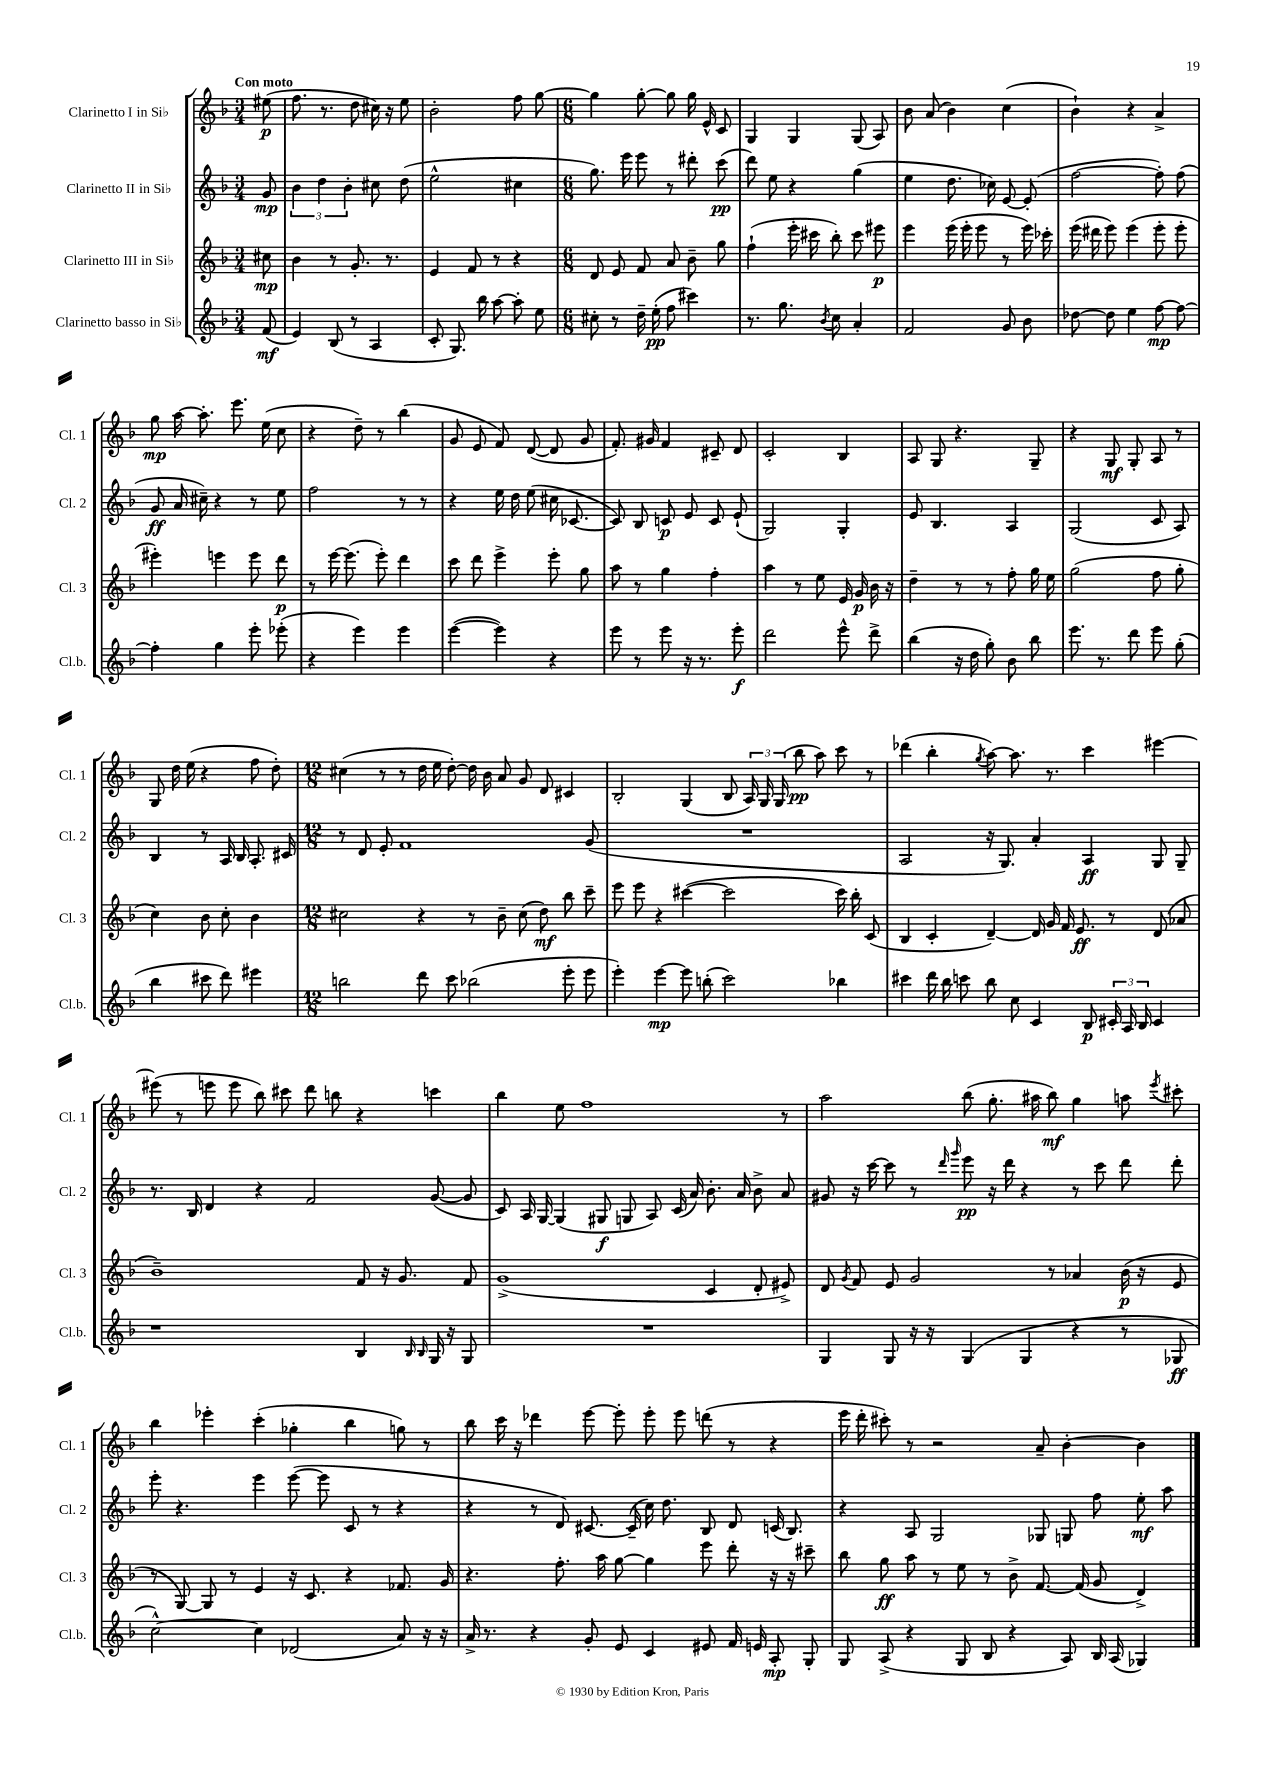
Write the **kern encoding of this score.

**kern	**dynam	**kern	**dynam	**kern	**dynam	**kern	**dynam
*part4	*part4	*part3	*part3	*part2	*part2	*part1	*part1
*staff4	*staff4	*staff3	*staff3	*staff2	*staff2	*staff1	*staff1
*I"Clarinetto basso in Si♭	*	*I"Clarinetto III in Si♭	*	*I"Clarinetto II in Si♭	*	*I"Clarinetto I in Si♭	*
*I'Cl.b.	*	*I'Cl. 3	*	*I'Cl. 2	*	*I'Cl. 1	*
*clefG2	*	*clefG2	*	*clefG2	*	*clefG2	*
*k[b-]	*	*k[b-]	*	*k[b-]	*	*k[b-]	*
*M3/4	*	*M3/4	*	*M3/4	*	*M3/4	*
=	=	=	=	=	=	=	=
!	!	!	!	!	!	!LO:TX:a:B:t=Con moto	!
(8f/	mf	8cc#X\	mp	8g/	mp	(8ee#X\	p
=1	=1	=1	=1	=1	=1	=1	=1
4e/)	.	4b-\	.	6b-\	.	8.ff\	.
.	.	.	.	6dd\	.	.	.
.	.	.	.	.	.	8.r	.
(8B-/	.	8r	.	.	.	.	.
.	.	.	.	6b-'\	.	.	.
8r	.	8.g'/	.	.	.	8dd\	.
4A/	.	.	.	8cc#X\	.	16cc#X\)	.
.	.	8.r	.	.	.	16r	.
.	.	.	.	(8dd\	.	8ee\	.
=2	=2	=2	=2	=2	=2	=2	=2
8c'/	.	4e/	.	2ee^^\	.	2b-'\	.
8.G/)	.	.	.	.	.	.	.
.	.	8f/	.	.	.	.	.
16bb-\	.	.	.	.	.	.	.
[8aa\	.	8r	.	.	.	.	.
8aa'\]	.	4r	.	4cc#X\	.	8ff\	.
8ee\	.	.	.	.	.	[8gg\	.
=3	=3	=3	=3	=3	=3	=3	=3
*M6/8	*	*M6/8	*	*M6/8	*	*M6/8	*
8cc#X'\	.	8d/	.	8.gg\)	.	4gg\]	.
8r	.	8e/	.	.	.	.	.
.	.	.	.	16eee\	.	.	.
16dd~\	.	8f/	.	8eee\	.	[8gg'\	.
(16ee'\	pp	.	.	.	.	.	.
8ff\	.	8a/	.	8r	.	8gg\]	.
4ccc#X\)	.	8b-~\	.	8ddd#X'\	.	16gg\	.
.	.	.	.	.	.	16e^^/	.
.	.	8gg\	.	(8ccc\	pp	8c/	.
=4	=4	=4	=4	=4	=4	=4	=4
8.r	.	(4ff`\	.	8ddd\)	.	4G/	.
.	.	.	.	8ee\	.	.	.
8.gg\	.	.	.	.	.	.	.
.	.	16eee'\	.	4r	.	4G/	.
.	.	16ccc#X\	.	.	.	.	.
8qb-/	.	.	.	.	.	.	.
8cc\	.	8bb-'\)	.	.	.	.	.
4a'/	.	8ccc#\	.	(4gg\	.	(8G/	.
.	.	8eee#X\	p	.	.	8A/)	.
=5	=5	=5	=5	=5	=5	=5	=5
2f/	.	4eee\	.	4ee\	.	8b-\	.
.	.	.	.	.	.	(8a/	.
.	.	(16eee\	.	8.dd\	.	4b-\)	.
.	.	16eee'\	.	.	.	.	.
.	.	8eee\	.	.	.	.	.
.	.	.	.	16cc-X\)	.	.	.
8g/	.	8r	.	[8e/	.	(4cc\	.
8b-\	.	16eee\)	.	(8e'/]	.	.	.
.	.	16ccc-X'\	.	.	.	.	.
=6	=6	=6	=6	=6	=6	=6	=6
[8dd-X\	.	(16eee\	.	[2ff\	.	4b-`\)	.
.	.	16ddd#X\	.	.	.	.	.
8dd-\]	.	8eee\)	.	.	.	.	.
4ee\	.	(4eee\	.	.	.	4r	.
[8ff\	mp	8eee'\	.	8ff'\])	.	4a^/	.
8ff\_	.	8eee'\	.	(8ff\	.	.	.
!!LO:LB:g=z
=7	=7	=7	=7	=7	=7	=7	=7
4ff'\]	.	4eee#X'\)	.	8g/	ff	8gg\	mp
.	.	.	.	16a/	.	[16aa\	.
.	.	.	.	16cc#X~\)	.	8.aa'\]	.
4gg\	.	4eeen\	.	4r	.	.	.
.	.	.	.	.	.	8.eee\	.
8eee'\	.	8eee\	.	8r	.	.	.
.	.	.	.	.	.	(16ee\	.
(8eee-X'\	.	8ddd\	p	8ee\	.	8cc\	.
=8	=8	=8	=8	=8	=8	=8	=8
4r	.	8r	.	2ff\	.	4r	.
.	.	[16eee\	.	.	.	.	.
.	.	(8.eee\]	.	.	.	.	.
4eee\)	.	.	.	.	.	8dd~\)	.
.	.	8eee'\)	.	.	.	8r	.
4eee\	.	4ddd\	.	8r	.	(4bb-\	.
.	.	.	.	8r	.	.	.
=9	=9	=9	=9	=9	=9	=9	=9
([4eee\	.	8ccc\	.	4r	.	8g/	.
.	.	8ddd\	.	.	.	8e/	.
4eee\])	.	4eee^\	.	16ee\	.	8f/)	.
.	.	.	.	16dd\	.	.	.
.	.	.	.	(8ee\	.	([8d/	.
4r	.	8eee'\	.	16cc#X\	.	8d/]	.
.	.	.	.	[8.c-X/	.	.	.
.	.	8gg\	.	.	.	8g/	.
=10	=10	=10	=10	=10	=10	=10	=10
8eee\	.	8aa\	.	8c-/])	.	8.f'/)	.
8r	.	8r	.	8B-/	.	.	.
.	.	.	.	.	.	16g#X/	.
8eee\	.	4gg\	.	8cn/	p	4f/	.
16r	.	.	.	8e/	.	.	.
8.r	.	.	.	.	.	.	.
.	.	4ff'\	.	8c/	.	8c#X~/	.
8eee'\	f	.	.	(8e`/	.	8d/	.
=11	=11	=11	=11	=11	=11	=11	=11
2ddd\	.	4aa\	.	2G/)	.	2c'/	.
.	.	8r	.	.	.	.	.
.	.	8ee\	.	.	.	.	.
8eee^^\	.	16e/	.	4G'/	.	4B-/	.
.	.	16g/	p	.	.	.	.
8ddd^\	.	16b-\	.	.	.	.	.
.	.	16r	.	.	.	.	.
=12	=12	=12	=12	=12	=12	=12	=12
(4bb-\	.	4dd~\	.	8e/	.	8A/	.
.	.	.	.	4.B-/	.	8G/	.
16r	.	8r	.	.	.	4.r	.
16dd\	.	.	.	.	.	.	.
8gg'\)	.	8r	.	.	.	.	.
8b-\	.	8ff'\	.	4A/	.	.	.
8bb-\	.	16gg\	.	.	.	8G~/	.
.	.	16ee\	.	.	.	.	.
=13	=13	=13	=13	=13	=13	=13	=13
8.eee\	.	(2gg\	.	(2G/	.	4r	.
8.r	.	.	.	.	.	.	.
.	.	.	.	.	.	8G/	mf
8ddd\	.	.	.	.	.	8G'/	.
8eee\	.	8ff\	.	8c/	.	8A/	.
(8gg'\	.	8gg'\	.	8A/)	.	8r	.
!!LO:LB:g=z
=14	=14	=14	=14	=14	=14	=14	=14
4bb-\	.	4cc\)	.	4B-/	.	8G/	.
.	.	.	.	.	.	16dd\	.
.	.	.	.	.	.	(16ee\	.
8ccc#X\	.	8b-\	.	8r	.	4r	.
8ddd\)	.	8cc'\	.	16A/	.	.	.
.	.	.	.	16B-/	.	.	.
4eee#X\	.	4b-\	.	8.A'/	.	8ff\	.
.	.	.	.	.	.	8dd'\)	.
.	.	.	.	16c#X/	.	.	.
=15	=15	=15	=15	=15	=15	=15	=15
*M12/8	*	*M12/8	*	*M12/8	*	*M12/8	*
2bbn\	.	2cc#X\	.	8r	.	(4cc#X\	.
.	.	.	.	8d/	.	.	.
.	.	.	.	8e'/	.	8r	.
.	.	.	.	1f	.	8r	.
8ddd\	.	4r	.	.	.	16dd\	.
.	.	.	.	.	.	16ee\	.
8ccc\	.	.	.	.	.	[8dd'\)	.
(2bb-X\	.	8r	.	.	.	16dd\]	.
.	.	.	.	.	.	16b-\	.
.	.	8b-~\	.	.	.	8a/	.
.	.	(8cc#\	.	.	.	8g/	.
.	.	8dd\)	mf	.	.	8d/	.
8eee'\	.	8bb-\	.	.	.	4c#X/	.
8eee\	.	8ccc~\	.	(8g/	.	.	.
=16	=16	=16	=16	=16	=16	=16	=16
4eee'\)	.	8eee\	.	1.r	.	2B-'/	.
.	.	8eee\	.	.	.	.	.
[4eee\	mp	4r	.	.	.	.	.
8eee\]	.	([4ccc#X\	.	.	.	(4G/	.
(8bbn'\	.	.	.	.	.	.	.
2ccc\)	.	2ccc#\]	.	.	.	8B-/	.
.	.	.	.	.	.	24A/)	.
.	.	.	.	.	.	24G/	.
.	.	.	.	.	.	(24G/	.
.	.	.	.	.	.	8bb-\	pp
.	.	.	.	.	.	8aa\)	.
4bb-X\	.	16ccc#\)	.	.	.	8ccc\	.
.	.	16bb-'\	.	.	.	.	.
.	.	(8c/	.	.	.	8r	.
=17	=17	=17	=17	=17	=17	=17	=17
4ccc#X\	.	4B-/	.	2A/	.	(4ddd-X\	.
16ddd\	.	4c'/	.	.	.	4bb-'\	.
16bb-\	.	.	.	.	.	.	.
8cccn\	.	.	.	.	.	.	.
.	.	.	.	.	.	8qgg/	.
8bb-\	.	[4d~/)	.	16r	.	[8aa\)	.
.	.	.	.	8.G/)	.	.	.
8cc\	.	.	.	.	.	8.aa\]	.
4c/	.	16d/]	.	4a'/	.	.	.
.	.	16g/	.	.	.	8.r	.
.	.	16f/	.	.	.	.	.
.	.	8.e/	ff	.	.	.	.
8B-/	p	.	.	4A/	ff	4ccc\	.
24c#X'/	.	8r	.	.	.	.	.
24A/	.	.	.	.	.	.	.
24B-/	.	.	.	.	.	.	.
4c#/	.	(8d/	.	8G/	.	[4eee#X\	.
.	.	8a-X/	.	8G~/	.	.	.
!!LO:LB:g=z
=18	=18	=18	=18	=18	=18	=18	=18
1r	.	1b-~)	.	8.r	.	(8eee#X\]	.
.	.	.	.	.	.	8r	.
.	.	.	.	16B-/	.	.	.
.	.	.	.	4d/	.	8eeen\	.
.	.	.	.	.	.	8eee\	.
.	.	.	.	4r	.	8bb-\)	.
.	.	.	.	.	.	8ccc#X\	.
.	.	.	.	2f/	.	8ddd\	.
.	.	.	.	.	.	8bbn\	.
4B-/	.	8f/	.	.	.	4r	.
.	.	16r	.	.	.	.	.
.	.	8.g/	.	.	.	.	.
16qqB-/	.	.	.	.	.	.	.
16qqB-/	.	.	.	.	.	.	.
16G/	.	.	.	([8g/	.	4cccn\	.
16r	.	.	.	.	.	.	.
8G/	.	8f/	.	8g/]	.	.	.
=19	=19	=19	=19	=19	=19	=19	=19
1.r	.	(1g^	.	8c/)	.	4bb-\	.
.	.	.	.	16A/	.	.	.
.	.	.	.	[16G/	.	.	.
.	.	.	.	(4G/]	.	8ee\	.
.	.	.	.	.	.	1ff	.
.	.	.	.	8G#X/	f	.	.
.	.	.	.	8Gn/	.	.	.
.	.	.	.	8A/)	.	.	.
.	.	.	.	(16c/	.	.	.
.	.	.	.	16a/)	.	.	.
.	.	4c/	.	8.b-'\	.	.	.
.	.	.	.	16a/	.	.	.
.	.	8d'/	.	8b-^\	.	.	.
.	.	8e#X^/)	.	8a/	.	8r	.
=20	=20	=20	=20	=20	=20	=20	=20
4G/	.	8d/	.	8g#X/	.	2aa\	.
.	.	8qg/	.	.	.	.	.
.	.	8f/	.	16r	.	.	.
.	.	.	.	[16ccc\	.	.	.
8G/	.	8e/	.	8ccc\]	.	.	.
16r	.	2g/	.	8r	.	.	.
16r	.	.	.	.	.	.	.
.	.	.	.	16qqddd/	.	.	.
.	.	.	.	16qqggg/	.	.	.
(4G/	.	.	.	8eee\	pp	(8bb-\	.
.	.	.	.	16r	.	8.gg'\	.
.	.	.	.	16ddd\	.	.	.
4G/	.	.	.	4r	.	.	.
.	.	.	.	.	.	16aa#X\	.
.	.	8r	.	.	.	8bb-\)	mf
4r	.	4a-X/	.	8r	.	4gg\	.
.	.	.	.	8ccc\	.	.	.
8r	.	(16b-\	p	8ddd\	.	8aan\	.
.	.	16r	.	.	.	.	.
.	.	.	.	.	.	8qeee/	.
8G-X/	ff	8e/	.	8ddd'\	.	8ccc#X'\	.
!!LO:LB:g=z
=21	=21	=21	=21	=21	=21	=21	=21
[2cc^^\)	.	8r	.	8eee'\	.	4bb-\	.
.	.	[8G/)	.	4.r	.	.	.
.	.	8G/]	.	.	.	4eee-X'\	.
.	.	8r	.	.	.	.	.
4cc\]	.	4e/	.	4eee\	.	(4ccc'\	.
(2d-X/	.	16r	.	([8eee\	.	4gg-X'\	.
.	.	8.c/	.	.	.	.	.
.	.	.	.	8eee\]	.	.	.
.	.	4r	.	8c/	.	4bb-\	.
.	.	.	.	8r	.	.	.
8a/)	.	8.f-X/	.	4r	.	8ggn\)	.
16r	.	.	.	.	.	8r	.
16r	.	16g/	.	.	.	.	.
=22	=22	=22	=22	=22	=22	=22	=22
16a^/	.	4.r	.	4r	.	8bb-\	.
8.r	.	.	.	.	.	.	.
.	.	.	.	.	.	16ccc\	.
.	.	.	.	.	.	16r	.
4r	.	.	.	8r	.	4ddd-X\	.
.	.	8.ff'\	.	8d/)	.	.	.
8g'/	.	.	.	[8.c#X/	.	[8eee\	.
.	.	16aa\	.	.	.	.	.
8e/	.	[8gg\	.	.	.	8eee'\]	.
.	.	.	.	(16c#~/]	.	.	.
4c/	.	4gg\]	.	16cc\)	.	8eee'\	.
.	.	.	.	8.dd\	.	.	.
.	.	.	.	.	.	8eee\	.
8e#X/	.	8eee\	.	8B-/	.	(8dddn\	.
16f/	.	8ddd'\	.	8d/	.	8r	.
16en/	.	.	.	.	.	.	.
8A'/	mp	16r	.	(16cn/	.	4r	.
.	.	16r	.	8.B-/)	.	.	.
8G'/	.	8ccc#X~\	.	.	.	.	.
=23	=23	=23	=23	=23	=23	=23	=23
8G/	.	8bb-\	.	4r	.	16eee\	.
.	.	.	.	.	.	16ddd'\	.
(8A^/	.	8gg\	ff	.	.	8ccc#X'\)	.
4r	.	8aa\	.	8A/	.	8r	.
.	.	8r	.	2G/	.	2r	.
8G/	.	8ee\	.	.	.	.	.
8B-/	.	8r	.	.	.	.	.
4r	.	8b-^\	.	.	.	.	.
.	.	[8.f/	.	8G-X/	.	8a~/	.
8A/)	.	.	.	8Gn/	.	[4b-'\	.
.	.	(16f/]	.	.	.	.	.
16B-/	.	8g/	.	8ff\	.	.	.
(16A/	.	.	.	.	.	.	.
4G-X/)	.	4d^/)	.	8ee'\	mf	4b-\]	.
.	.	.	.	8aa\	.	.	.
==	==	==	==	==	==	==	==
*-	*-	*-	*-	*-	*-	*-	*-
